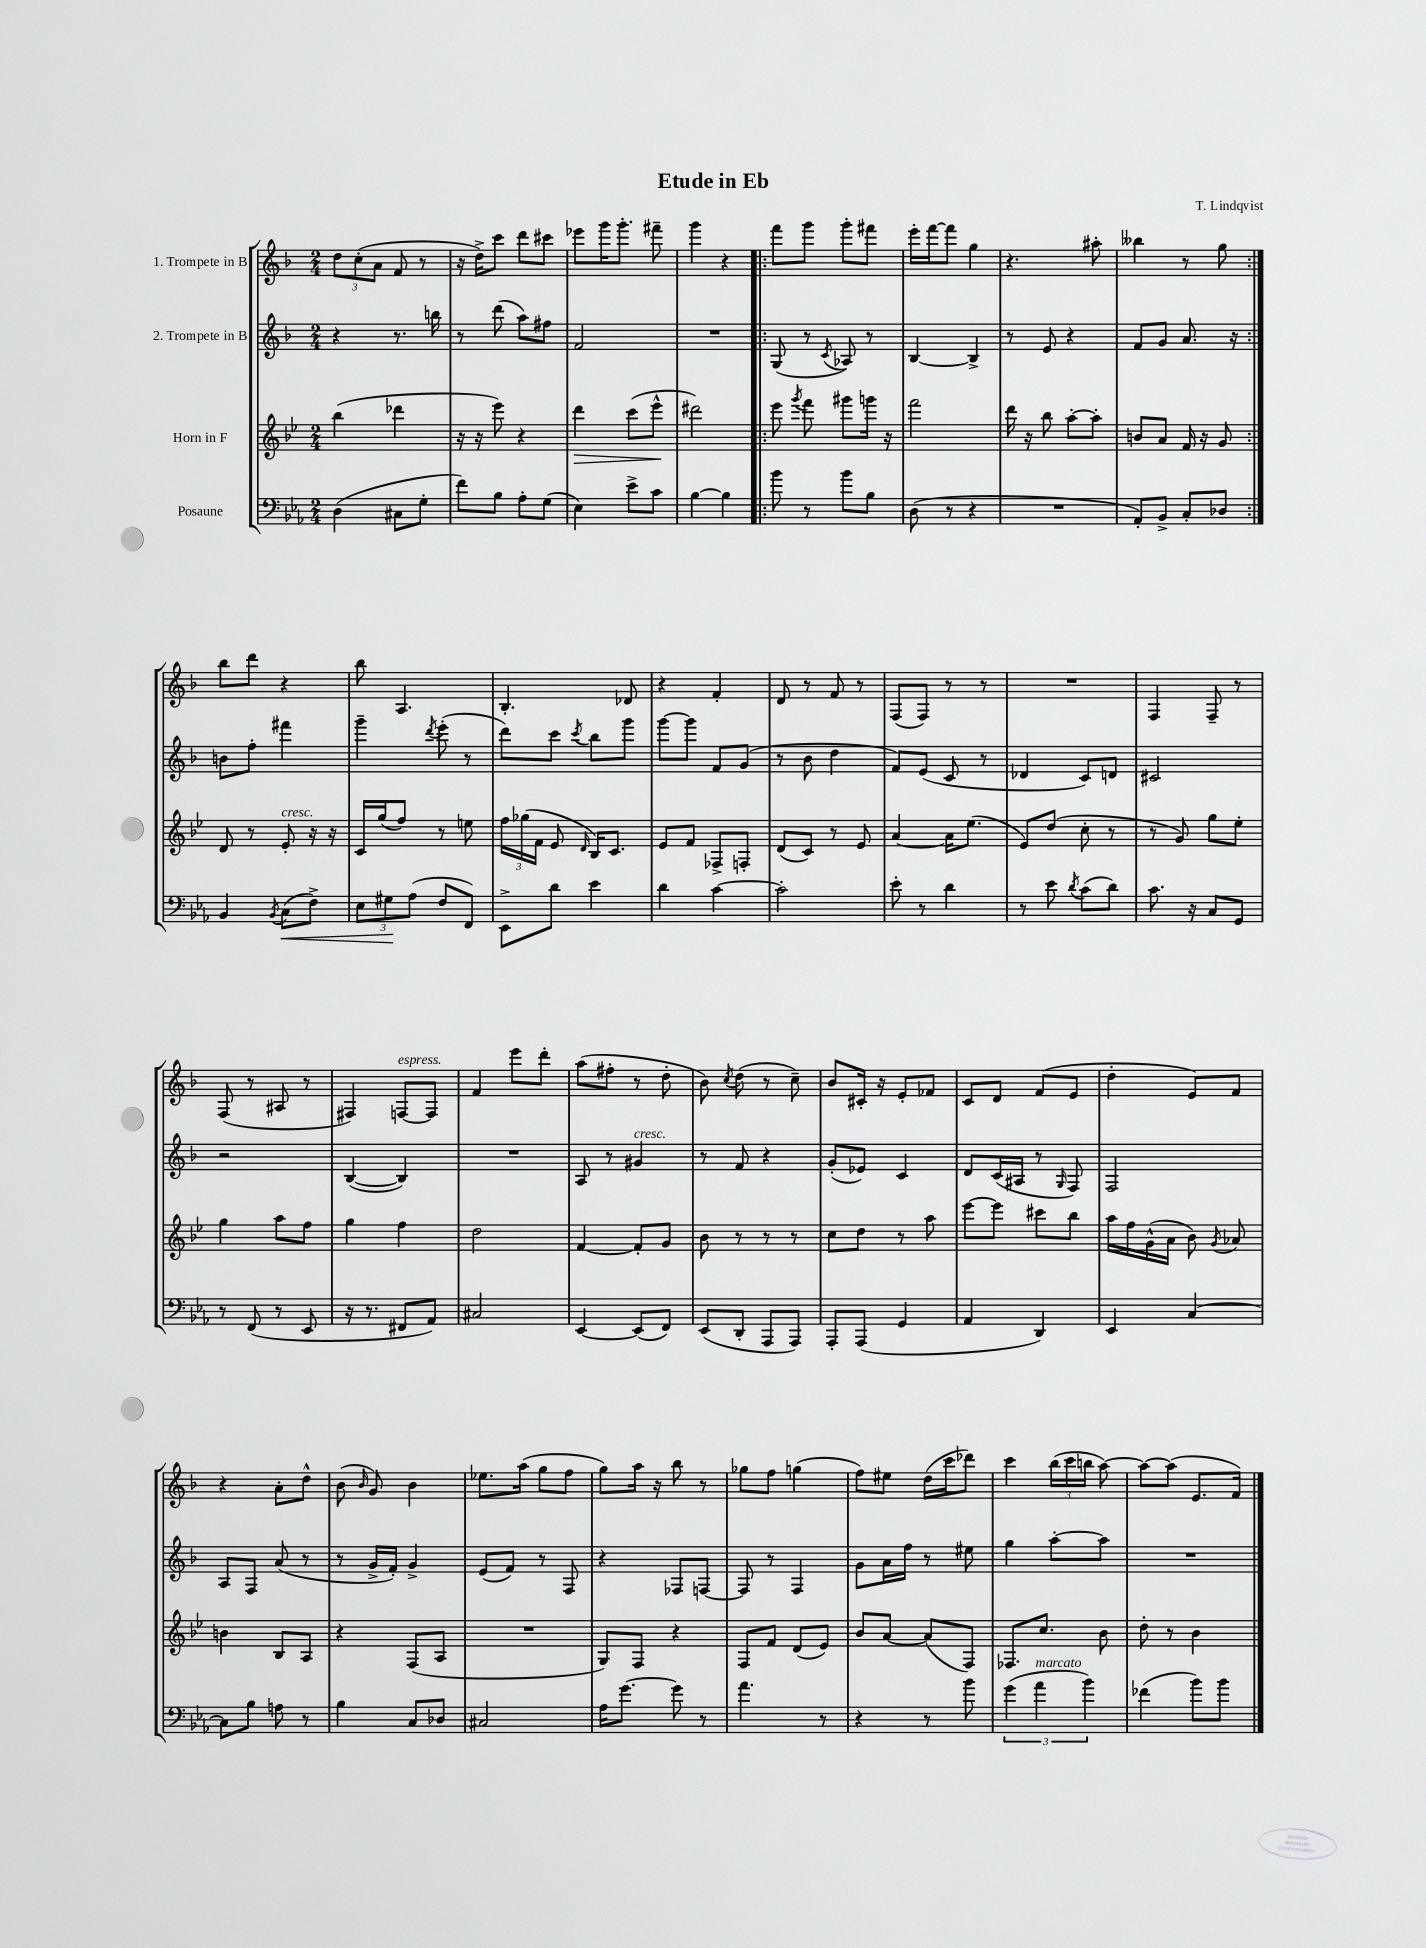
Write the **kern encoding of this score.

**kern	**kern	**kern	**kern
*staff4	*staff3	*staff2	*staff1
*clefF4	*clefG2	*clefG2	*clefG2
*k[b-e-a-]	*k[b-e-]	*k[b-]	*k[b-]
*M2/4	*M2/4	*M2/4	*M2/4
(4D	(4bb-	4r	12dd
.	.	.	(12cc'
.	.	.	12a
8C#	4ddd-	8.r	8f
8G'	.	.	8r
.	.	16bb	.
=	=	=	=
8f)	16r	8r	16r
.	16r	.	16dd^)
8B-	8eee-)	(8ddd	8ccc
8A-'	4r	8aa)	8ddd
(8G	.	8ff#	8ccc#
=	=	=	=
4E-)	4ddd	2f	8eee-
.	.	.	16ggg
.	.	.	8.ggg'
8e-^	(8ccc	.	.
8c	8eee-^^	.	8fff#~
=	=	=	=
[4B-	2ddd#)	2r	4ggg
4B-]	.	.	4r
=!|:	=!|:	=!|:	=!|:
8b-	8eee-	(8G	8fff
.	8qggg	.	.
8r	8fff	8r	8ggg
.	.	8qc	.
8b-	8ggg#	8A-)	8ggg'
8B-	16ggg	8r	8fff#
.	16r	.	.
=	=	=	=
(8D	2fff	[4B-	16eee'
.	.	.	[16fff
8r	.	.	8fff]
4r	.	4B-^]	4gg
=	=	=	=
2r	16ddd	8r	4.r
.	16r	.	.
.	8bb-	8e	.
.	[8aa'	4r	.
.	8aa']	.	8aa#'
=	=	=	=
8AA-')	8b	8f	4bb--
8BB-^	8a	8g	.
8C'	16f	8.a	8r
.	16r	.	.
8D-	8g	.	8gg
.	.	16r	.
=:|!	=:|!	=:|!	=:|!
4BB-	8d	8b	8bb-
.	8r	8ff'	8ddd
8qBB-	.	.	.
(8C	8e-'	4fff#	4r
8F^)	16r	.	.
.	16r	.	.
=	=	=	=
12E-	16c	4ggg~	8bb-
.	(16gg	.	.
12G#	.	.	.
.	8ff)	.	4.A
(12A-	.	.	.
.	.	8qddd	.
8F	8r	(8eee'	.
8FF)	8ee	8r	.
=	=	=	=
8EE-^	24ff	8ddd)	4.B-'
.	(24gg-	.	.
.	24f	.	.
8d	8e-	8ccc	.
.	16qqd	8qccc	.
4e-	16B-)	8bb-	.
.	8.c	.	.
.	.	8ggg	8d-
=	=	=	=
4d	8e-	[8ggg	4r
.	8f	8ggg]	.
[4c	8F-^	8f	4f'
.	8F'	(8g	.
=	=	=	=
2c']	(8d	8r	8d
.	8c)	8b-	8r
.	8r	4dd	8f
.	8e-	.	8r
=	=	=	=
8e-'	[4a	8f)	(8F
8r	.	(8e	8F)
4d	16a]	8c	8r
.	(8.ee-	.	.
.	.	8r	8r
=	=	=	=
8r	8e-)	4d-	2r
8e-	(8dd	.	.
8qd	.	.	.
(8c	8cc'	8c)	.
8d)	8r	8d	.
=	=	=	=
8.c	8r	2c#	4F
.	8g)	.	.
16r	.	.	.
8C	8gg	.	8F~
8GG	8ee-'	.	8r
=	=	=	=
8r	4gg	2r	(8F
(8FF	.	.	8r
8r	8aa	.	8A#
8EE-	8ff	.	8r
=	=	=	=
16r	4gg	([4B-	4F#)
8.r	.	.	.
8FF#	4ff	4B-])	[8F
8AA-)	.	.	8F]
=	=	=	=
2C#	2dd	2r	4f
.	.	.	8eee
.	.	.	8ddd'
=	=	=	=
[4EE-	[4f	8A	(8aa
.	.	8r	8ff#'
(8EE-]	8f']	4g#	8r
8FF)	8g	.	8dd'
=	=	=	=
(8EE-	8b-	8r	8b-)
.	.	.	8qcc
8DD'	8r	8f	(8dd
8AAA-	8r	4r	8r
8AAA-)	8r	.	8cc~)
=	=	=	=
8AAA-'	8cc	(8g'	8b-
(8AAA-	8dd	8e-)	16c#'
.	.	.	16r
4GG	8r	4c	8e'
.	8aa	.	8f-
=	=	=	=
4AA-	[8eee-	8d	8c
.	8eee-]	(16c	8d
.	.	16A#	.
4DD)	8ccc#	8r	(8f
.	.	16qqG	.
.	8bb-	8F)	8e
=	=	=	=
4EE-	16aa	2F	4dd'
.	16ff	.	.
.	(16g^^	.	.
.	16a	.	.
[4C	8b-)	.	8e)
.	8qg	.	.
.	8a-	.	8f
=	=	=	=
8C]	4b	8A	4r
8B-	.	8F	.
8A	8B-	(8a	8a'
8r	8A	8r	8dd^^
=	=	=	=
4B-	4r	8r	(8b-
.	.	.	16qqb-
.	.	16g^	8g)
.	.	16f')	.
8C	(8F	4g^	4b-
8D-	8A	.	.
=	=	=	=
2C#	2r	(8e	8.ee-
.	.	8f)	.
.	.	.	(16aa
.	.	8r	8gg
.	.	8F	8ff
=	=	=	=
16A-	8G)	4r	8gg)
[8.g	.	.	.
.	8F	.	16aa
.	.	.	16r
8g]	4r	8F-	8bb-
8r	.	[8F	8r
=	=	=	=
4.a-	8F	8F]	8gg-
.	8f	8r	8ff
.	(8d	4F	(4gg
8r	8e-)	.	.
=	=	=	=
4r	8b-	8g	8ff)
.	[8a	16a	8ee#
.	.	16ff	.
8r	(8a]	8r	(16dd
.	.	.	16ccc
8b-	8F)	8ee#	8ddd-)
=	=	=	=
(6g	8.F-	4gg	4ccc
6a-	.	.	.
.	8.cc	.	.
.	.	[8aa'	(24bb-
.	.	.	24ccc
6b-)	.	.	24bb
.	8b-	8aa]	[8aa)
=	=	=	=
(4f-	8dd'	2r	8aa_
.	8r	.	(8aa]
8b-)	4b-	.	8.e
8b-	.	.	.
.	.	.	16f)
==	==	==	==
*-	*-	*-	*-
